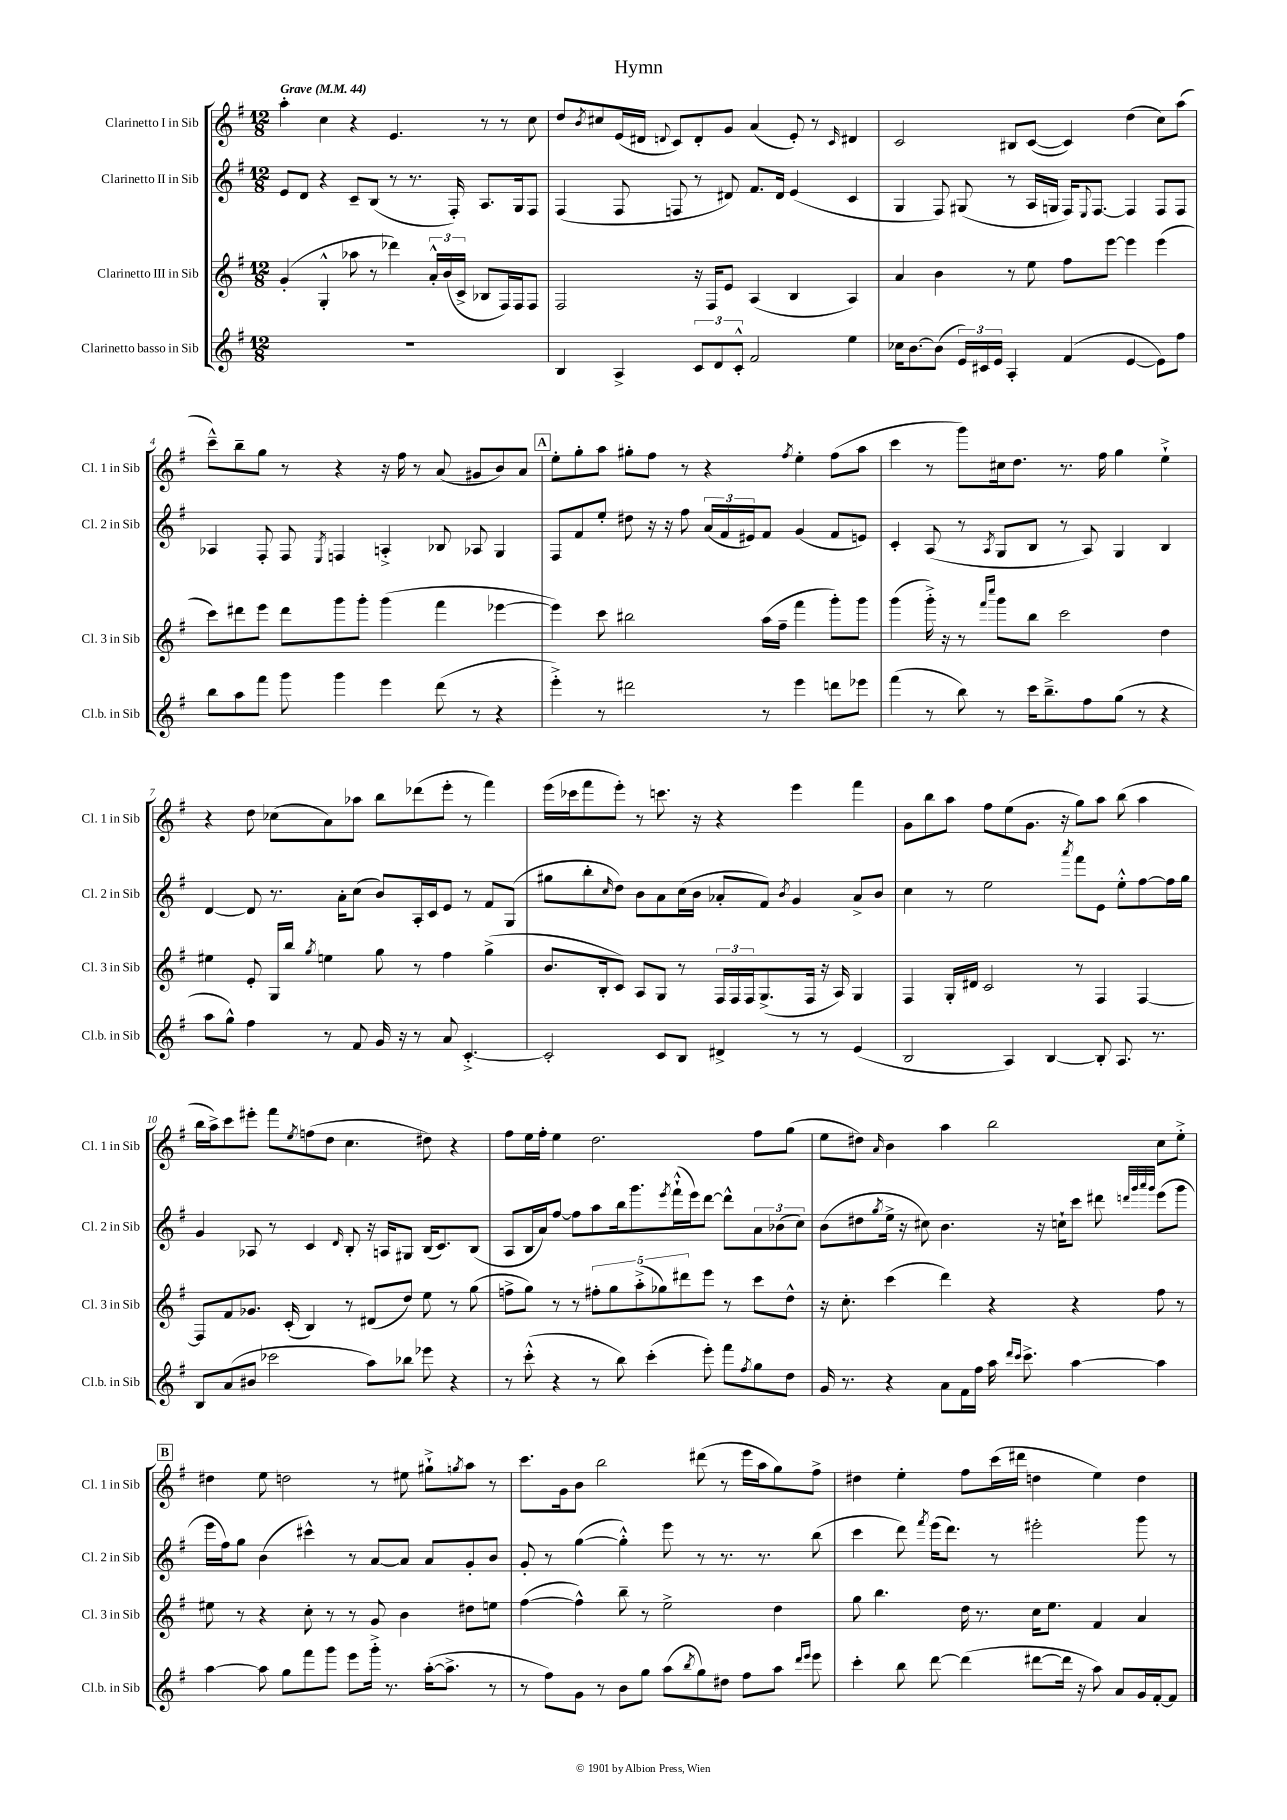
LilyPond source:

\header { title = "Hymn" }
<<
\new StaffGroup <<
\new Staff = "s0" \with { instrumentName = "Clarinetto I in Sib" shortInstrumentName = "Cl. 1 in Sib" } {
    \clef treble \key g \major \numericTimeSignature \time 12/8 \tempo "Grave" 4 = 44
    a''4-. c''4 r4 e'4. r8 r8 c''8 |
    d''8 \acciaccatura { b'8 } cis''8 e'16( dis'16 \appoggiatura { d'8 } c'8) d'8-. g'8 a'4( e'8-.) r8 \grace { c'16 } dis'4 |
    c'2 bis8 c'8~( c'4) d''4( c''8) a''8( |
    c'''8---^) b''8-- g''8 r8 r4 r16 fis''16 r8 a'8( gis'8 b'8) a'8 |
    \mark \markup { \box "A" } e''8-. g''8-. a''8 gis''8-. fis''8 r8 r4 \acciaccatura { fis''8 } e''4-. fis''8( a''8 |
    c'''4 r8 g'''8) cis''16 d''8. r8. fis''16 g''4 e''4-!-> |
    r4 d''8 ces''8( a'8) aes''8 b''8 des'''8( e'''8-. r8 fis'''4) |
    e'''16( ces'''16 fis'''8 e'''8-.) r8 c'''8. r16 r4 e'''4 fis'''4 |
    g'8 b''8 a''8 fis''8 e''8( g'8. r16 g''8) a''8 b''8( a''4 |
    b''16 a''16->) c'''8 eis'''8-. fis'''8 \acciaccatura { e''8 } f''8( d''8 c''4. dis''8) r4 |
    fis''8 e''16 fis''16-. e''4 d''2. fis''8 g''8( |
    e''8 dis''8) \grace { a'16 } b'4 a''4 b''2 c''8 e''8-.-> |
    \mark \markup { \box "B" } dis''4 e''8 d''2 r8 eis''8 gis''8-!-> \acciaccatura { g''8 } a''8 r8 |
    c'''8. g'16 b'8 b''2 dis'''8( r8 e'''16 a''16 g''8) fis''8-> |
    dis''4 e''4-. fis''8 c'''16( dis'''16 d''4 e''4) d''4 \bar "|." |
}
\new Staff = "s1" \with { instrumentName = "Clarinetto II in Sib" shortInstrumentName = "Cl. 2 in Sib" } {
    \clef treble \key g \major \numericTimeSignature \time 12/8
    e'8 d'8 r4 c'8-- b8( r8 r8. fis16-.) a8. g16 fis8 |
    fis4( fis8 f8 r8 dis'8) fis'8. dis'16 e'4( c'4 |
    g4 fis8) gis8( r8 a16 g16 fis16) \appoggiatura { e8 } fis8.~ fis4 fis8 fis8 |
    aes4 fis8-. fis8 \acciaccatura { e8 } f4 a4-.-> bes8 aes8 g4 |
    \mark \markup { \box "A" } fis8 fis'8 e''8-. dis''8 r16 r16 fis''8 \tuplet 3/2 { a'16( fis'16 eis'16) } fis'8 g'4( fis'8 e'8) |
    c'4-. a8( r8 \acciaccatura { a8 } g8 b8 r8 a8) g4 b4 |
    d'4~ d'8 r8. a'16-. c''8( b'8) a16-. c'16 e'8 r8 fis'8 g8( |
    gis''8 b''8-. \grace { c''16 } d''8) b'8 a'8 c''16( b'16 aes'8-. fis'8) \acciaccatura { b'8 } g'4 aes'8-> b'8 |
    c''4 r8 e''2 \acciaccatura { a'''8 } fis'''8 e'8 e''8-.-^ fis''8~ fis''16 g''16 |
    g'4 aes8 r8 c'4 \grace { d'16 } b8-. r16 a16 gis8 b16( c'8.) b8( |
    a8 b16 a'16) fis''8~ fis''8 a''8 b''16 g'''8. \acciaccatura { e'''8 } fis'''16-!-^( e'''16) d'''8~ d'''8-^ \tuplet 3/2 { a'8 bes'8( c''8) } |
    b'8( dis''8 \acciaccatura { g''8 } e''16-> r16 cis''8) b'4. r16 c''16-! c'''8 dis'''8 \grace { d'''32 g'''32 a'''32 g'''32 } e'''8( g'''8 |
    \mark \markup { \box "B" } e'''16 fis''16) g''8 b'4( cis'''4-^) r8 a'8~ a'8 a'8 g'8-. b'8 |
    g'8-. r8 g''4~( g''4-.-^) e'''8 r8 r8. r8. b''8( |
    c'''4 d'''8) \acciaccatura { fis'''8 } e'''16( d'''8.) r8 eis'''2-. g'''8 r8 \bar "|." |
}
\new Staff = "s2" \with { instrumentName = "Clarinetto III in Sib" shortInstrumentName = "Cl. 3 in Sib" } {
    \clef treble \key g \major \numericTimeSignature \time 12/8
    g'4-.( g4-.-^ aes''8 r8 des'''4) \tuplet 3/2 { a'16-.-^ b'16( c'16-> } bes8 fis16) fis16 fis8 |
    fis2 r16 fis16 e'8 a4( b4 a4) |
    a'4 b'4 r8 e''8 fis''8 e'''8~ e'''4 e'''4( |
    c'''8) dis'''8 e'''8 dis'''8 g'''8 g'''8-. g'''4( fis'''4 ees'''4~ |
    \mark \markup { \box "A" } ees'''4) c'''8 bis''2 a''16( fis''16-- fis'''4 g'''8-.) g'''8 |
    g'''4( g'''16-.->) r16 r8 \grace { fis'''16 c''''16 } g'''8 b''8 c'''2 d''4 |
    eis''4 e'8-. g16 b''16 \acciaccatura { g''8 } e''4 g''8 r8 fis''4 g''4->( |
    b'8. b16-. c'8) a8 g8 r8 \tuplet 3/2 { fis16 fis16 fis16 } g8.->( fis16 r16 a16) g4 |
    fis4 g16-. dis'16 c'2 r8 fis4 fis4~ |
    fis8 fis'8 ges'8. c'16-.( b4) r8 dis'8( d''8) e''8 r8 g''8( |
    f''8-> g''8) r8 r8 \tuplet 5/4 { fis''8-. g''8 a''8-.->( ges''8) dis'''8 } e'''8 r8 c'''8 d''8-^ |
    r16 c''8.-. c'''4( d'''4) r4 r4 fis''8 r8 |
    \mark \markup { \box "B" } eis''8 r8 r4 c''8-. r8 r8 g'8 b'4 dis''8 e''8 |
    fis''4~( fis''4-^) b''8-- r8 e''2-> d''4 |
    g''8 b''4. d''16 r8. c''16 e''8. fis'4 a'4 \bar "|." |
}
\new Staff = "s3" \with { instrumentName = "Clarinetto basso in Sib" shortInstrumentName = "Cl.b. in Sib" } {
    \clef treble \key g \major \numericTimeSignature \time 12/8
    R1. |
    b4 a4-> \tuplet 3/2 { c'8 d'8 c'8-.-^ } fis'2 e''4 |
    ces''16 b'8.~ b'8( \tuplet 3/2 { e'16) cis'16 e'16 } a4-. fis'4( e'4~ e'8) fis''8 |
    b''8 a''8 fis'''8 g'''8 g'''4 e'''4 d'''8( r8 r4 |
    \mark \markup { \box "A" } e'''4-.->) r8 dis'''2 r8 e'''4 d'''8 ees'''8 |
    fis'''4( r8 b''8) r8 c'''16 b''8.---> fis''8 g''8( r8 r4 |
    a''8 g''8-^) fis''4 r8 fis'8 g'16 r16 r8 a'8 c'4.~-.-> |
    c'2-. c'8 b8 dis'4-> r8 r8 e'4( |
    b2 a4) b4~ b8-. a8. r8. |
    b8 a'8( bis'8 ces'''2 a''8) bes''8 ees'''8 r4 |
    r8 c'''8-.-^( r4 r8 b''8) c'''4-.( e'''8-.) fis'''8 \acciaccatura { fis''8 } g''8 d''8 |
    g'16 r8. r4 a'8 fis'16 fis''16 a''16 \grace { d'''16 c'''16 } c'''8.-> a''4~ a''4 |
    \mark \markup { \box "B" } a''4~ a''8 g''8 fis'''8 g'''8 e'''8 g'''16-.-> r8. a''16~-.( a''8.-> r8 |
    r8 fis''8) g'8 r8 b'8 g''8 a''8( \acciaccatura { b''8 } g''8) dis''8 fis''8 a''8 \grace { d'''16 e'''16 } e'''8 |
    c'''4-. b''8 d'''8~ d'''4( dis'''8~ dis'''16 r16 a''8) a'8 g'16 fis'16~-. fis'8 \bar "|." |
}
>>
>>
